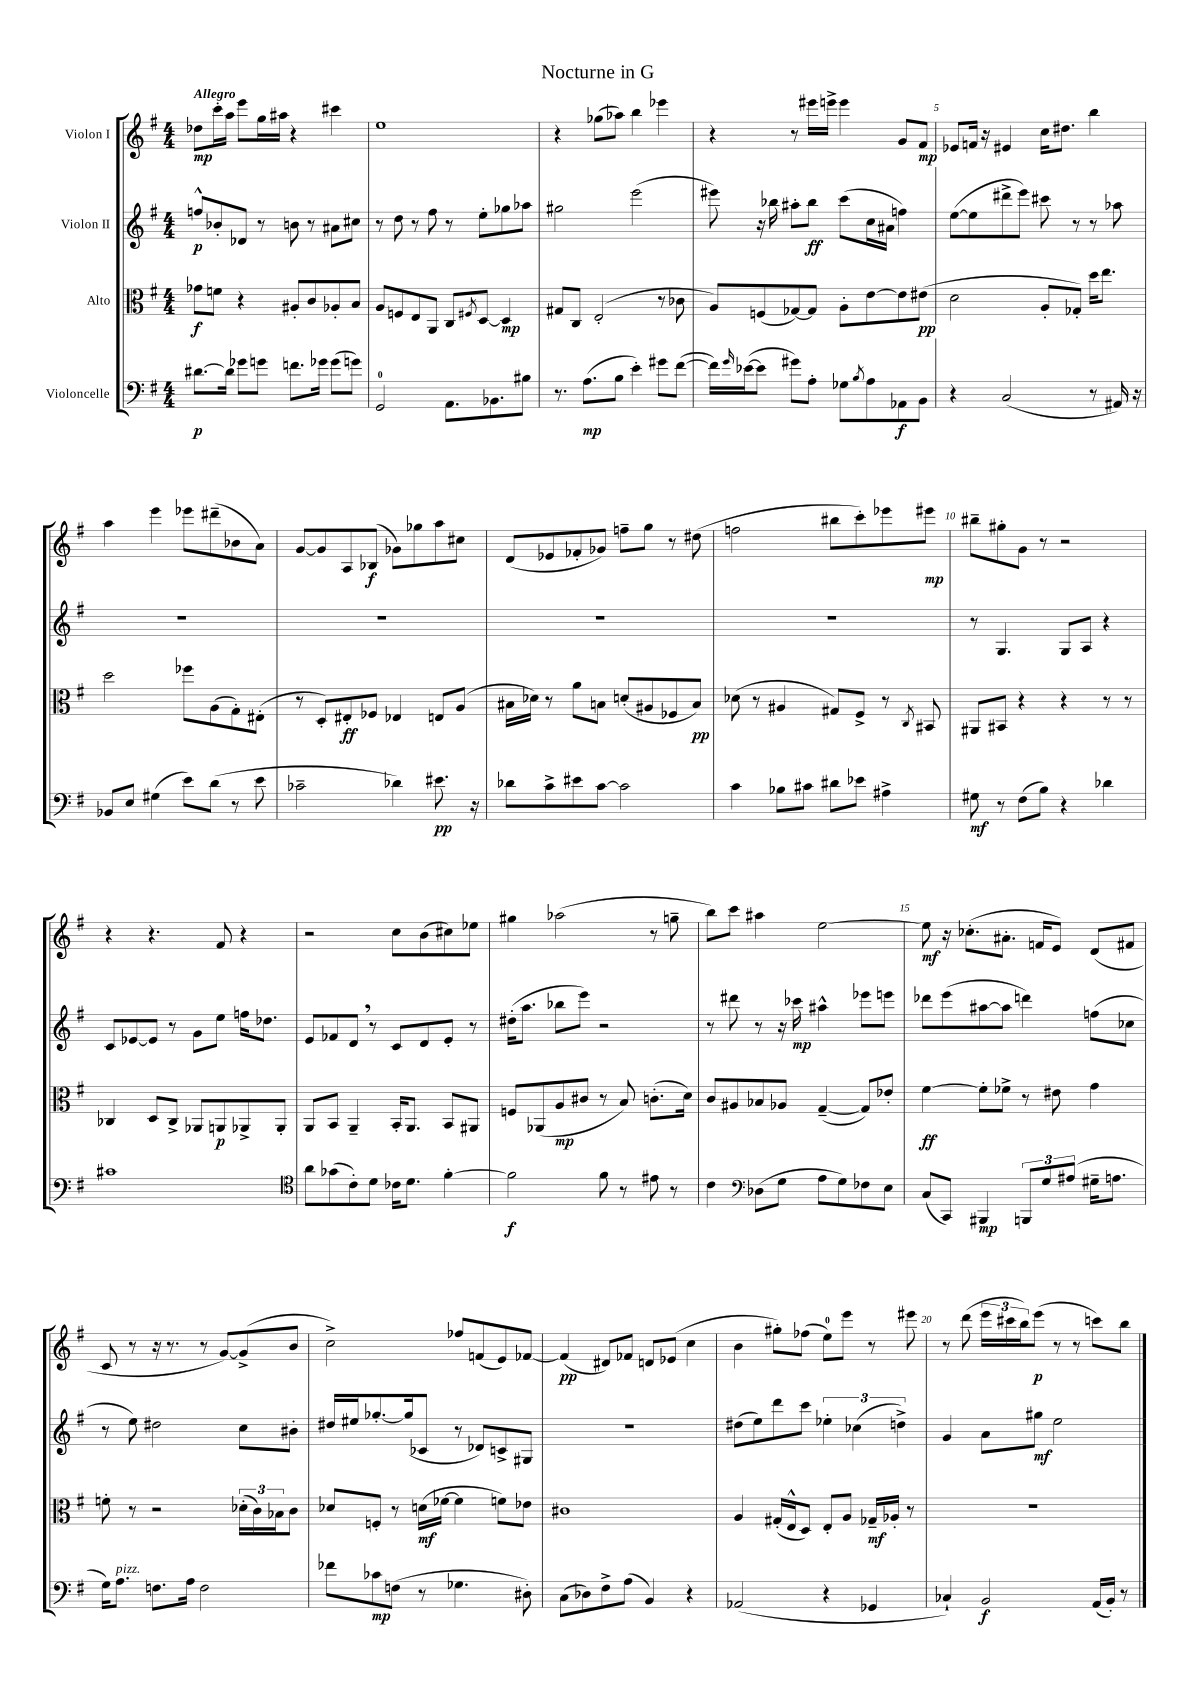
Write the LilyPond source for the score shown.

\header { title = "Nocturne in G" }
<<
\new StaffGroup <<
\new Staff = "s0" \with { instrumentName = "Violon I" } {
    \clef treble \key g \major \numericTimeSignature \time 4/4 \tempo "Allegro"
    des''8\mp c'''16-. a''16 e'''8 g''16 ais''16 r4 cis'''4 |
    e''1 |
    r4 ges''8( aes''8) b''4 ees'''4 |
    r4 r8 eis'''16 e'''16-> e'''4 g'8 fis'8\mp |
    ees'8 f'16 r16 eis'4 c''16 dis''8. b''4 |
    a''4 e'''4 ees'''8 dis'''8--( bes'8 a'8) |
    g'8~ g'8 a8 bes8\f( ges'8) ges''8 a''8 cis''8 |
    d'8( ees'8 fes'8-. ges'8) f''8-- g''8 r8 dis''8( |
    f''2 bis''8 c'''8-.) ees'''8 eis'''8\mp |
    bis''8-- gis''8-. g'8 r8 r2 |
    r4 r4. fis'8 r4 |
    r2 c''8 b'8( cis''8) ees''8 |
    gis''4 aes''2( r8 g''8-- |
    b''8) c'''8 ais''4 e''2~ |
    e''8\mf r16 ces''8.-.( ais'8.-. f'16 e'8) d'8( fis'8 |
    c'8 r8 r16 r8. r8 g'8~) g'8->( b'8 |
    c''2->) fes''8 f'8( e'8) fes'8~ |
    fes'4\pp( dis'8) fes'8 d'8 ees'8( c''4 |
    b'4 gis''8-.) fes''8( e''8-0) e'''8 r8 eis'''8 |
    r8 d'''8( \tuplet 3/2 { e'''16 cis'''16 b''16) } e'''8\p( r8 r8 c'''8) b''8 \bar "|." |
}
\new Staff = "s1" \with { instrumentName = "Violon II" } {
    \clef treble \key g \major \numericTimeSignature \time 4/4
    f''8-^\p bes'8-. des'8 r8 b'8 r8 ais'8 cis''8 |
    r8 d''8 r8 fis''8 r8 e''8-. ges''8 aes''8 |
    gis''2 e'''2( |
    eis'''8) r16 bes''16 ais''8-. bes''8\ff c'''8( c''16 ais'16 f''4) |
    e''8~( e''8 dis'''8-> e'''8) cis'''8 r8 r8 aes''8 |
    R1 |
    R1 |
    R1 |
    R1 |
    r8 g4. g8 a8 r4 |
    c'8 ees'8~ ees'8 r8 g'8 e''8 f''16 des''8. |
    e'8 fes'8 d'8 \breathe r8 c'8 d'8 e'8-. r8 |
    dis''16-.( a''8. bes''8 e'''8) r2 |
    r8 dis'''8 r8 r16 ces'''16\mp ais''4-^ ees'''8 e'''8 |
    des'''8 e'''8( ais''8~ ais''8 d'''4) f''8( ces''8 |
    r8 e''8) dis''2 c''8 bis'8-. |
    dis''16 eis''16 ges''8.~-. ges''16( ces'8 r8 des'8) c'8-> gis8 |
    R1 |
    dis''8( e''8) d'''8 c'''8 \tuplet 3/2 { ees''4-. ces''4( d''4->) } |
    g'4 a'8 gis''8\mf e''2 \bar "|." |
}
\new Staff = "s2" \with { instrumentName = "Alto" } {
    \clef alto \key g \major \numericTimeSignature \time 4/4
    ges'8\f f'8 r4 ais8-. c'8 aes8-. b8 |
    a8 f8 e8 a,8 c8 \acciaccatura { fis8 } d8~ d4\mp |
    gis8 c8 e2-.( r8 ces'8 |
    a8) f8( ges8~) ges8 a8-. e'8~ e'8 eis'8\pp( |
    d'2 a8-. ges8-.) d''16 e''8. |
    d''2 fes''8 a8( g8-.) eis8-.( |
    r8 d8-.) eis8-.\ff fes8 ees4 e8 a8( |
    bis16 des'16) r8 a'8 b8 d'8-.( ais8 fes8 b8\pp) |
    des'8( r8 ais4 gis8) fis8-> r8 \acciaccatura { c8 } bis,8 |
    ais,8 bis,8 r4 r4 r8 r8 |
    ces4 d8 ces8-> aes,8 a,8\p aes,8-> aes,8-. |
    a,8 b,8 a,4-- b,16-. a,8. b,8 ais,8 |
    f8 aes,8( a8\mp cis'8 r8 b8) c'8.-.( d'16) |
    c'8 ais8 bes8 aes8 g4~--( g8) ees'8-. |
    fis'4~\ff fis'8-. fes'8-> r8 eis'8 g'4 |
    f'8-. r8 r2 \tuplet 3/2 { des'16-.( c'16) bes16 } c'8 |
    des'8 f8-. r8 d'16\mf( fes'16~ fes'4 f'8) ees'8 |
    cis'1 |
    a4 gis16-.( e16-^ d8) e8-. a8 ges16--\mf aes16-. r8 |
    R1 \bar "|." |
}
\new Staff = "s3" \with { instrumentName = "Violoncelle" } {
    \clef bass \key g \major \numericTimeSignature \time 4/4
    dis'8.~\p dis'16 ges'8 g'8 f'8. ges'16 ges'8( g'8) |
    g,2-0 a,8. bes,8. bis8 |
    r8. a8.\mp( b8 e'4-.) gis'8 fis'8~( |
    fis'16) \grace { g'16 } ees'16~( ees'8 gis'8) a8-. ges8 \acciaccatura { b8 } a8 aes,8\f b,8 |
    r4 c2( r8 ais,16) r16 |
    bes,8 e8 gis4( e'8) d'8( r8 e'8 |
    ces'2-- des'4) eis'8.\pp r16 |
    des'8 c'8-> eis'8 c'8~ c'2 |
    c'4 bes8 cis'8 dis'8 ees'8 ais4-> |
    gis8\mf r8 fis8( b8) r4 des'4 |
    cis'1 |
    \clef tenor a'8 ges'8( c'8-.) d'8 ces'16 d'8. fis'4~-. |
    fis'2\f fis'8 r8 eis'8 r8 |
    c'4 \clef bass des8( g8 a8 g8) fes8 e8 |
    c8( c,8) bis,,4\mp \tuplet 3/2 { b,,8 g8 ais8( } gis16-- a8. |
    g16) a8.^\markup { \italic "pizz." } f8. a16 f2 |
    fes'8 ces'8\mp f8( r8 ges4. dis8-.) |
    c8( des8) fis8-> a8( b,4) r4 |
    aes,2( r4 ges,4 |
    ces4-!) b,2\f a,16( b,16-.) r8 \bar "|." |
}
>>
>>
\layout { \context { \Score \override BarNumber.break-visibility = ##(#f #t #t) barNumberVisibility = #(every-nth-bar-number-visible 5) } }
